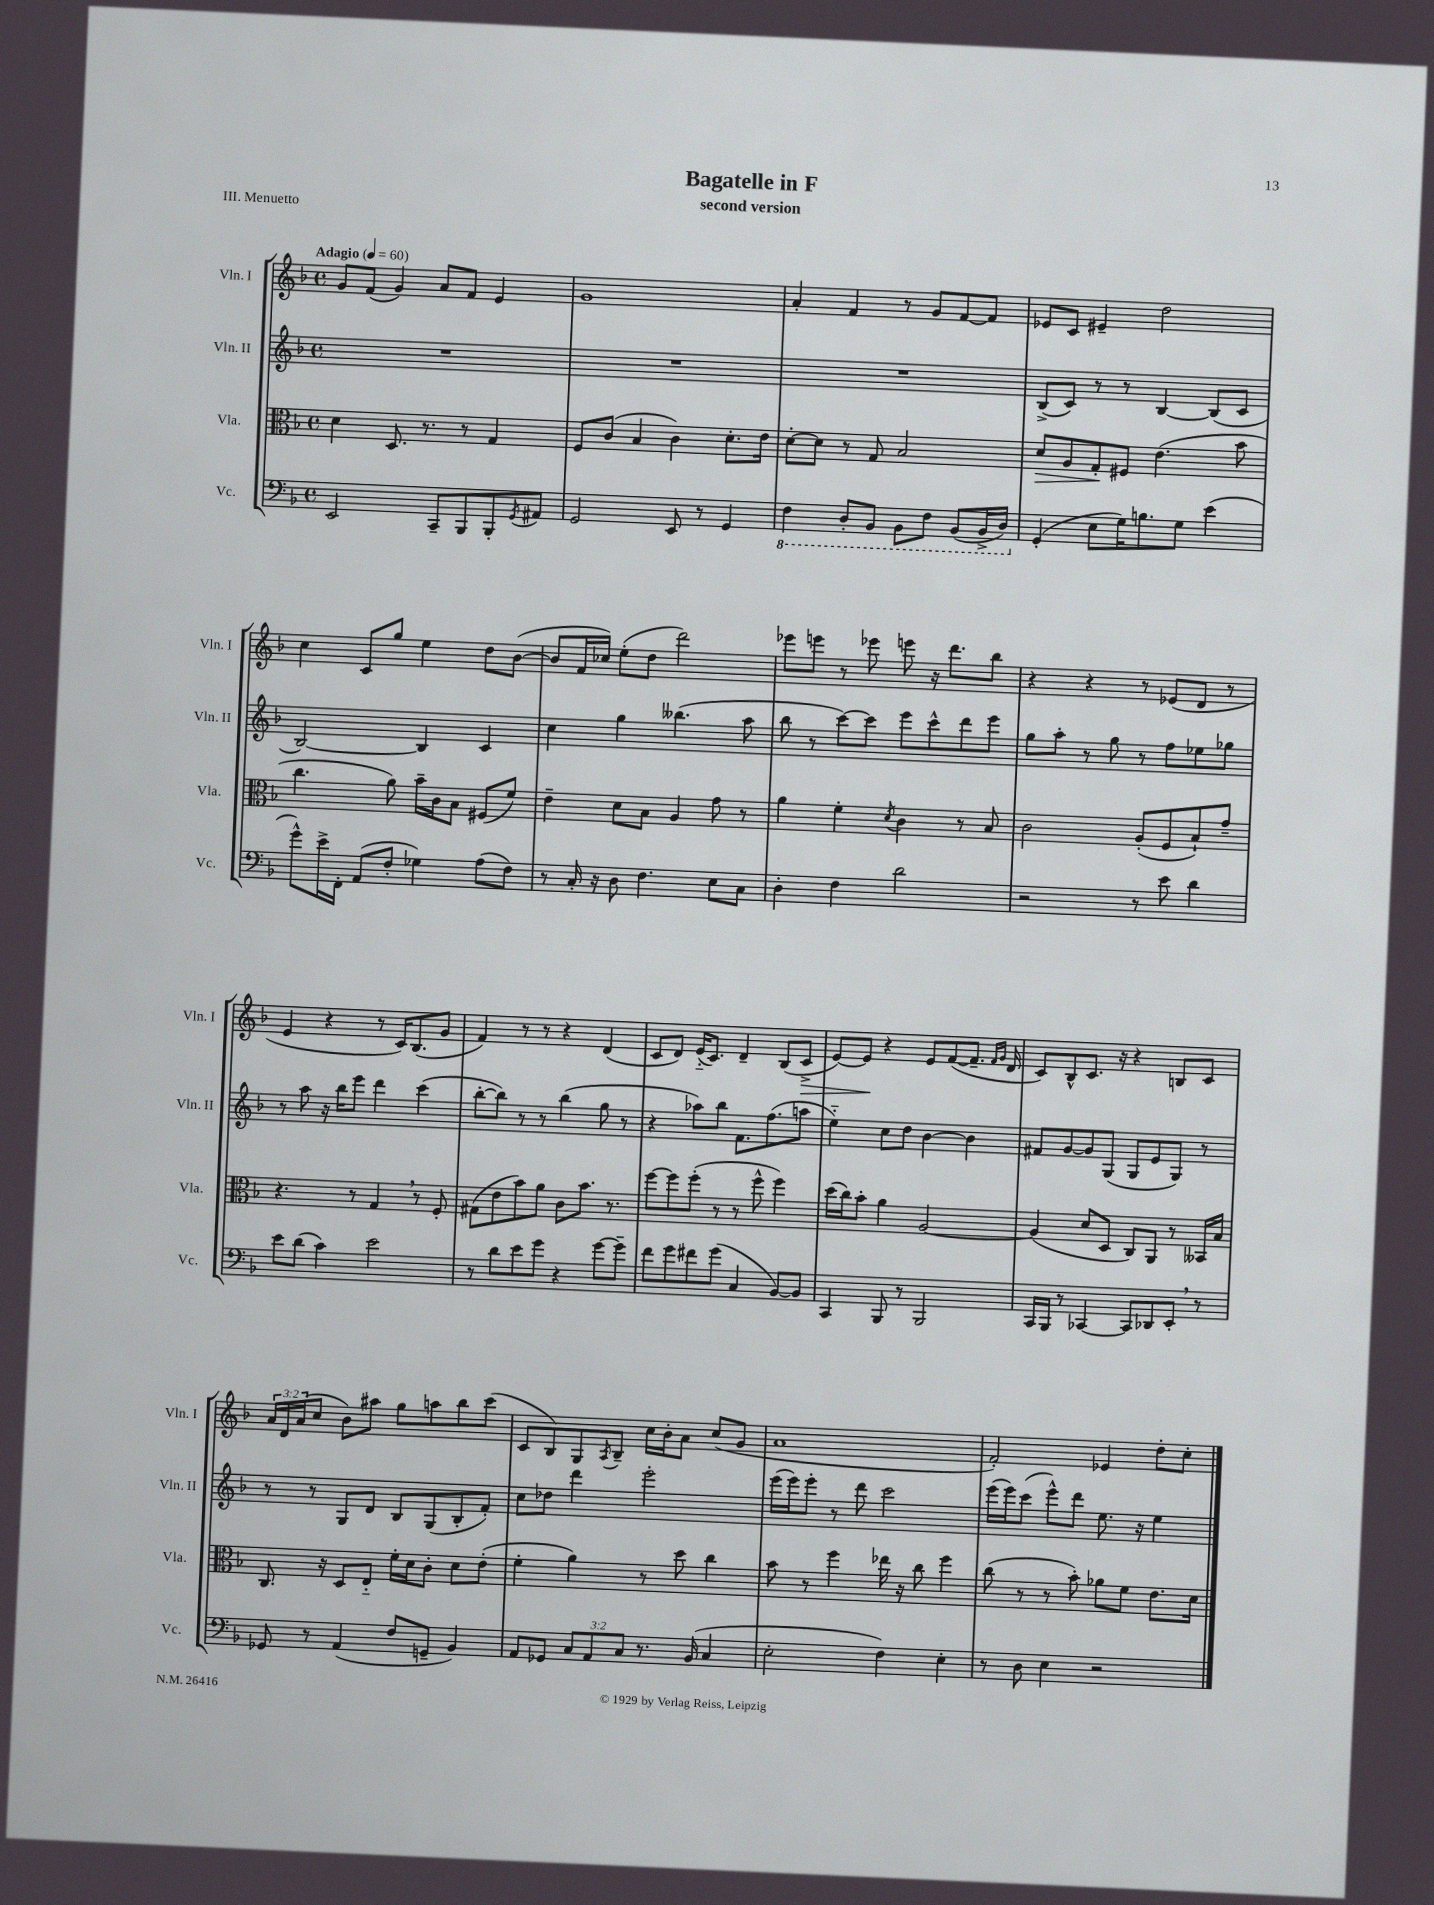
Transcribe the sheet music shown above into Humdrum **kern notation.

**kern	**kern	**dynam	**kern	**kern	**dynam
*part4	*part3	*part3	*part2	*part1	*part1
*staff4	*staff3	*staff3	*staff2	*staff1	*staff1
*I"Vc.	*I"Vla.	*	*I"Vln. II	*I"Vln. I	*
*I'Vc.	*I'Vla.	*	*I'Vln. II	*I'Vln. I	*
*clefF4	*clefC3	*	*clefG2	*clefG2	*
*k[b-]	*k[b-]	*	*k[b-]	*k[b-]	*
*M4/4	*M4/4	*	*M4/4	*M4/4	*
*met(c)	*met(c)	*	*met(c)	*met(c)	*
*MM60	*MM60	*	*MM60	*MM60	*
=1	=1	=1	=1	=1	=1
!	!	!	!	!LO:TX:a:B:t=Adagio	!
2EE/	4d\	.	1r	8g/L	.
.	.	.	.	(8f/J	.
.	8.D/	.	.	4g/)	.
.	8.r	.	.	.	.
8CC~/L	.	.	.	8a/L	.
8BBB-/	8r	.	.	8f/J	.
8BBB-'/	4G/	.	.	4e/	.
8qGG/	.	.	.	.	.
8AA#X/J	.	.	.	.	.
=2	=2	=2	=2	=2	=2
2GG/	8F/L	.	1r	1g	.
.	(8c/J	.	.	.	.
.	4B-/	.	.	.	.
8EE/	4c\)	.	.	.	.
8r	.	.	.	.	.
4GG/	8.d'\L	.	.	.	.
.	16e\Jk	.	.	.	.
=3	=3	=3	=3	=3	=3
*8ba	*	*	*	*	*
4FF\	[8d'\L	.	1r	4a'/	.
.	8d\J]	.	.	.	.
8DD'/L	8r	.	.	4f/	.
8BBB-/J	8G/	.	.	.	.
8BBB-\L	2B-/	.	.	8r	.
8FF\J	.	.	.	8g/L	.
(8BBB-/L	.	.	.	[8f/	.
16BBB-^/L	.	.	.	8f/J]	.
16DD/JJ)	.	.	.	.	.
=4	=4	=4	=4	=4	=4
*X8ba	*	*	*	*	*
!	!	!LO:HP:b	!	!	!
(4GG'/	8d/L	>	(8B-^/L	8e-X/L	.
.	8A/	.	8c/J)	8c/J	.
8E\L	8G'/	.	8r	4e#X~/	.
16G\K)	8F#X/J	]	8r	.	.
8.Bn\	.	.	.	.	.
.	(4.e\	.	[4B-/	2dd\	.
8G\J	.	.	.	.	.
(4e\	.	.	(8B-/L]	.	.
.	8b-\	.	8c/J	.	.
!!LO:LB:g=z
=5	=5	=5	=5	=5	=5
8g^^\L)	4.cc\	.	[2B-/)	4cc\	.
16e^\L	.	.	.	.	.
16FF'\JJ	.	.	.	.	.
(8AA/L	.	.	.	8c/L	.
8F'/J	8a\)	.	.	8gg/J	.
4G-X\)	16b-~\LL	.	4B-/]	4ee\	.
.	16c\J	.	.	.	.
.	8B-\J	.	.	.	.
(8A\L	(8F#X/L	.	4c/	8dd\L	.
8F\J)	8f/J)	.	.	([8b-\J	.
=6	=6	=6	=6	=6	=6
8r	4e~\	.	4cc\	8b-/L]	.
16C'/	.	.	.	16f/L	.
16r	.	.	.	16cc-X/JJ)	.
8D\	8d\L	.	4gg\	(8ee'\L	.
4.F\	8B-\J	.	.	8dd\J	.
.	4A/	.	(4.bb--X\	2ddd\)	.
8E\L	8g\	.	.	.	.
8C\J	8r	.	8aa\	.	.
=7	=7	=7	=7	=7	=7
4D'\	4a\	.	8bb-\	8eee-X\L	.
.	.	.	8r	8eeen\J	.
4F\	4f'\	.	[8ccc\L)	8r	.
.	.	.	8ccc\J]	8eee-X\	.
.	8qd/	.	.	.	.
2d\	4c\	.	8eee\L	8eeen\	.
.	.	.	8ccc^^\	16r	.
.	.	.	.	8.ddd\L	.
.	8r	.	8ddd\	.	.
.	8B-/	.	8eee\J	8bb-\J	.
=8	=8	=8	=8	=8	=8
2r	2c\	.	8gg\L	4r	.
.	.	.	8aa'\J	.	.
.	.	.	8r	4r	.
.	.	.	8gg\	.	.
8r	(8A'/L	.	8r	8r	.
8e\	8F/	.	8ff\L	(8e-X/L	.
4d\	8B-`/)	.	8ee-X\	8d/J	.
.	8g~/J	.	8gg-X\J	8r	.
!!LO:LB:g=z
=9	=9	=9	=9	=9	=9
8e\L	4.r	.	8r	4e/	.
(8d\J	.	.	8aa\	.	.
4c\)	.	.	16r	4r	.
.	.	.	16bb-\KL	.	.
.	8r	.	8eee\J	.	.
2e\	4G,/	.	4ddd\	8r	.
.	.	.	.	16c/KL)	.
.	.	.	.	(8.B-/	.
.	8r	.	(4ccc\	.	.
.	8F'/	.	.	8g/J	.
=10	=10	=10	=10	=10	=10
8r	(8G#X\L	.	[8bb-'\L	4f/)	.
8d\L	8e\	.	8bb-\J])	.	.
8e\	8b-\)	.	8r	8r	.
8g\J	8a\J	.	8r	8r	.
4r	8c\L	.	(4bb-\	4r	.
.	8.b-\J	.	.	.	.
[8g\L	.	.	8gg\	(4d/	.
.	8.r	.	.	.	.
8g~\J]	.	.	8r	.	.
=11	=11	=11	=11	=11	=11
8f\L	[8ff\L	.	4r	8c/L	.
8g\	8ff\]	.	.	8d/J)	.
8f#X\	(8ff'\J	.	8aa-X\L)	(16e/KL	.
.	.	.	.	8.c/J)	.
(8g\J	8r	.	8bb-\J	.	.
4C/	8r	.	8.f\L	4d~/	.
.	8ff^^\	.	.	.	.
.	.	.	(8.ff\	.	.
[8BB-/L)	4ff\)	.	.	(8B-/L	.
!	!	!	!	!	!LO:HP:b
8BB-/J]	.	.	8aan\J	8c^/J	>
=12	=12	=12	=12	=12	=12
4CC/	(16dd\LL	.	4ee\)	[8e/L)	.
.	16cc\J)	.	.	.	.
.	8b-'\J	.	.	8e/J]	.
8BBB-/	4a\	.	8cc\L	4r	]
8r	.	.	8dd\J	.	.
2BBB-/	[2A/	.	[4b-\	8e/L	.
.	.	.	.	([8f/	.
.	.	.	4b-\]	8.f~/J]	.
.	.	.	.	16qqf/LL	.
.	.	.	.	16qqg/JJ	.
.	.	.	.	16d/	.
=13	=13	=13	=13	=13	=13
16CC/LL	(4A/]	.	8f#X/L	8c/L)	.
16BBB-/JJ	.	.	.	.	.
8r	.	.	[8g/	8B-^^/	.
[4CC-X/	8d/L	.	8g/]	8.c/J	.
.	8D/J	.	(8G/J	.	.
.	.	.	.	16r	.
8CC-/L]	8C/L)	.	8G/L	4r	.
8DD-X/	8AA/J	.	8e/	.	.
8EE',/J	8r	.	8G/J)	8Bn/L	.
8r	16BB--X/LL	.	8r	8c/J	.
.	16B-/JJ	.	.	.	.
!!LO:LB:g=z
=14	=14	=14	=14	=14	=14
8GG-X/	8.C/	.	8r	24a/LL	.
.	.	.	.	24d/	.
.	.	.	.	(24a/J	.
8r	.	.	8r	8cc/J	.
.	16r	.	.	.	.
(4AA/	8D/L	.	8G/L	8b-\L)	.
.	8E/J	.	8d/J	8aa#X\J	.
8F/L	16f'\LL	.	8B-/L	8gg\L	.
.	16d\J	.	.	.	.
8GGn~/J	8c'\J	.	(8G/	8aan\	.
4BB-/)	8d\L	.	8B-'/	8bb-\	.
.	(8e'\J	.	8f'/J)	(8ccc\J	.
=15	=15	=15	=15	=15	=15
8AA/L	4f'\	.	8cc\L	8c/L	.
8GG-X/J	.	.	8dd-X\J	8B-/)	.
12C/L	4a\)	.	4ddd\	8G/	.
12AA/	.	.	.	.	.
.	.	.	.	8qA/	.
.	.	.	.	8B-~/J	.
12C/J	.	.	.	.	.
8.r	8r	.	2eee'\	16cc\LL	.
.	.	.	.	16b-'\J	.
.	8dd\	.	.	8a\J	.
(16BB-/	.	.	.	.	.
4C/	4cc\	.	.	(8cc/L	.
.	.	.	.	8g/J	.
=16	=16	=16	=16	=16	=16
2E'\	8b-\	.	(16eee\LL	1a	.
.	.	.	16eee\J)	.	.
.	8r	.	8eee'\J	.	.
.	4ff\	.	8r	.	.
.	.	.	8ddd\	.	.
4F\)	16ee-X\	.	2ccc\	.	.
.	16r	.	.	.	.
.	8cc\	.	.	.	.
4E'\	4ff\	.	.	.	.
=17	=17	=17	=17	=17	=17
8r	(8cc\	.	(16eee\LL	2f'/)	.
.	.	.	16eee\J)	.	.
8D\	8r	.	(8ccc\J	.	.
4E\	8r	.	8eee^^\L)	.	.
.	8b-'\)	.	8ddd\J	.	.
2r	8a-X\L	.	8.ee\	4e-X/	.
.	8f\J	.	.	.	.
.	.	.	16r	.	.
.	8.e\L	.	4ee\	8dd'\L	.
.	.	.	.	8cc'\J	.
.	16d\Jk	.	.	.	.
==	==	==	==	==	==
*-	*-	*-	*-	*-	*-
